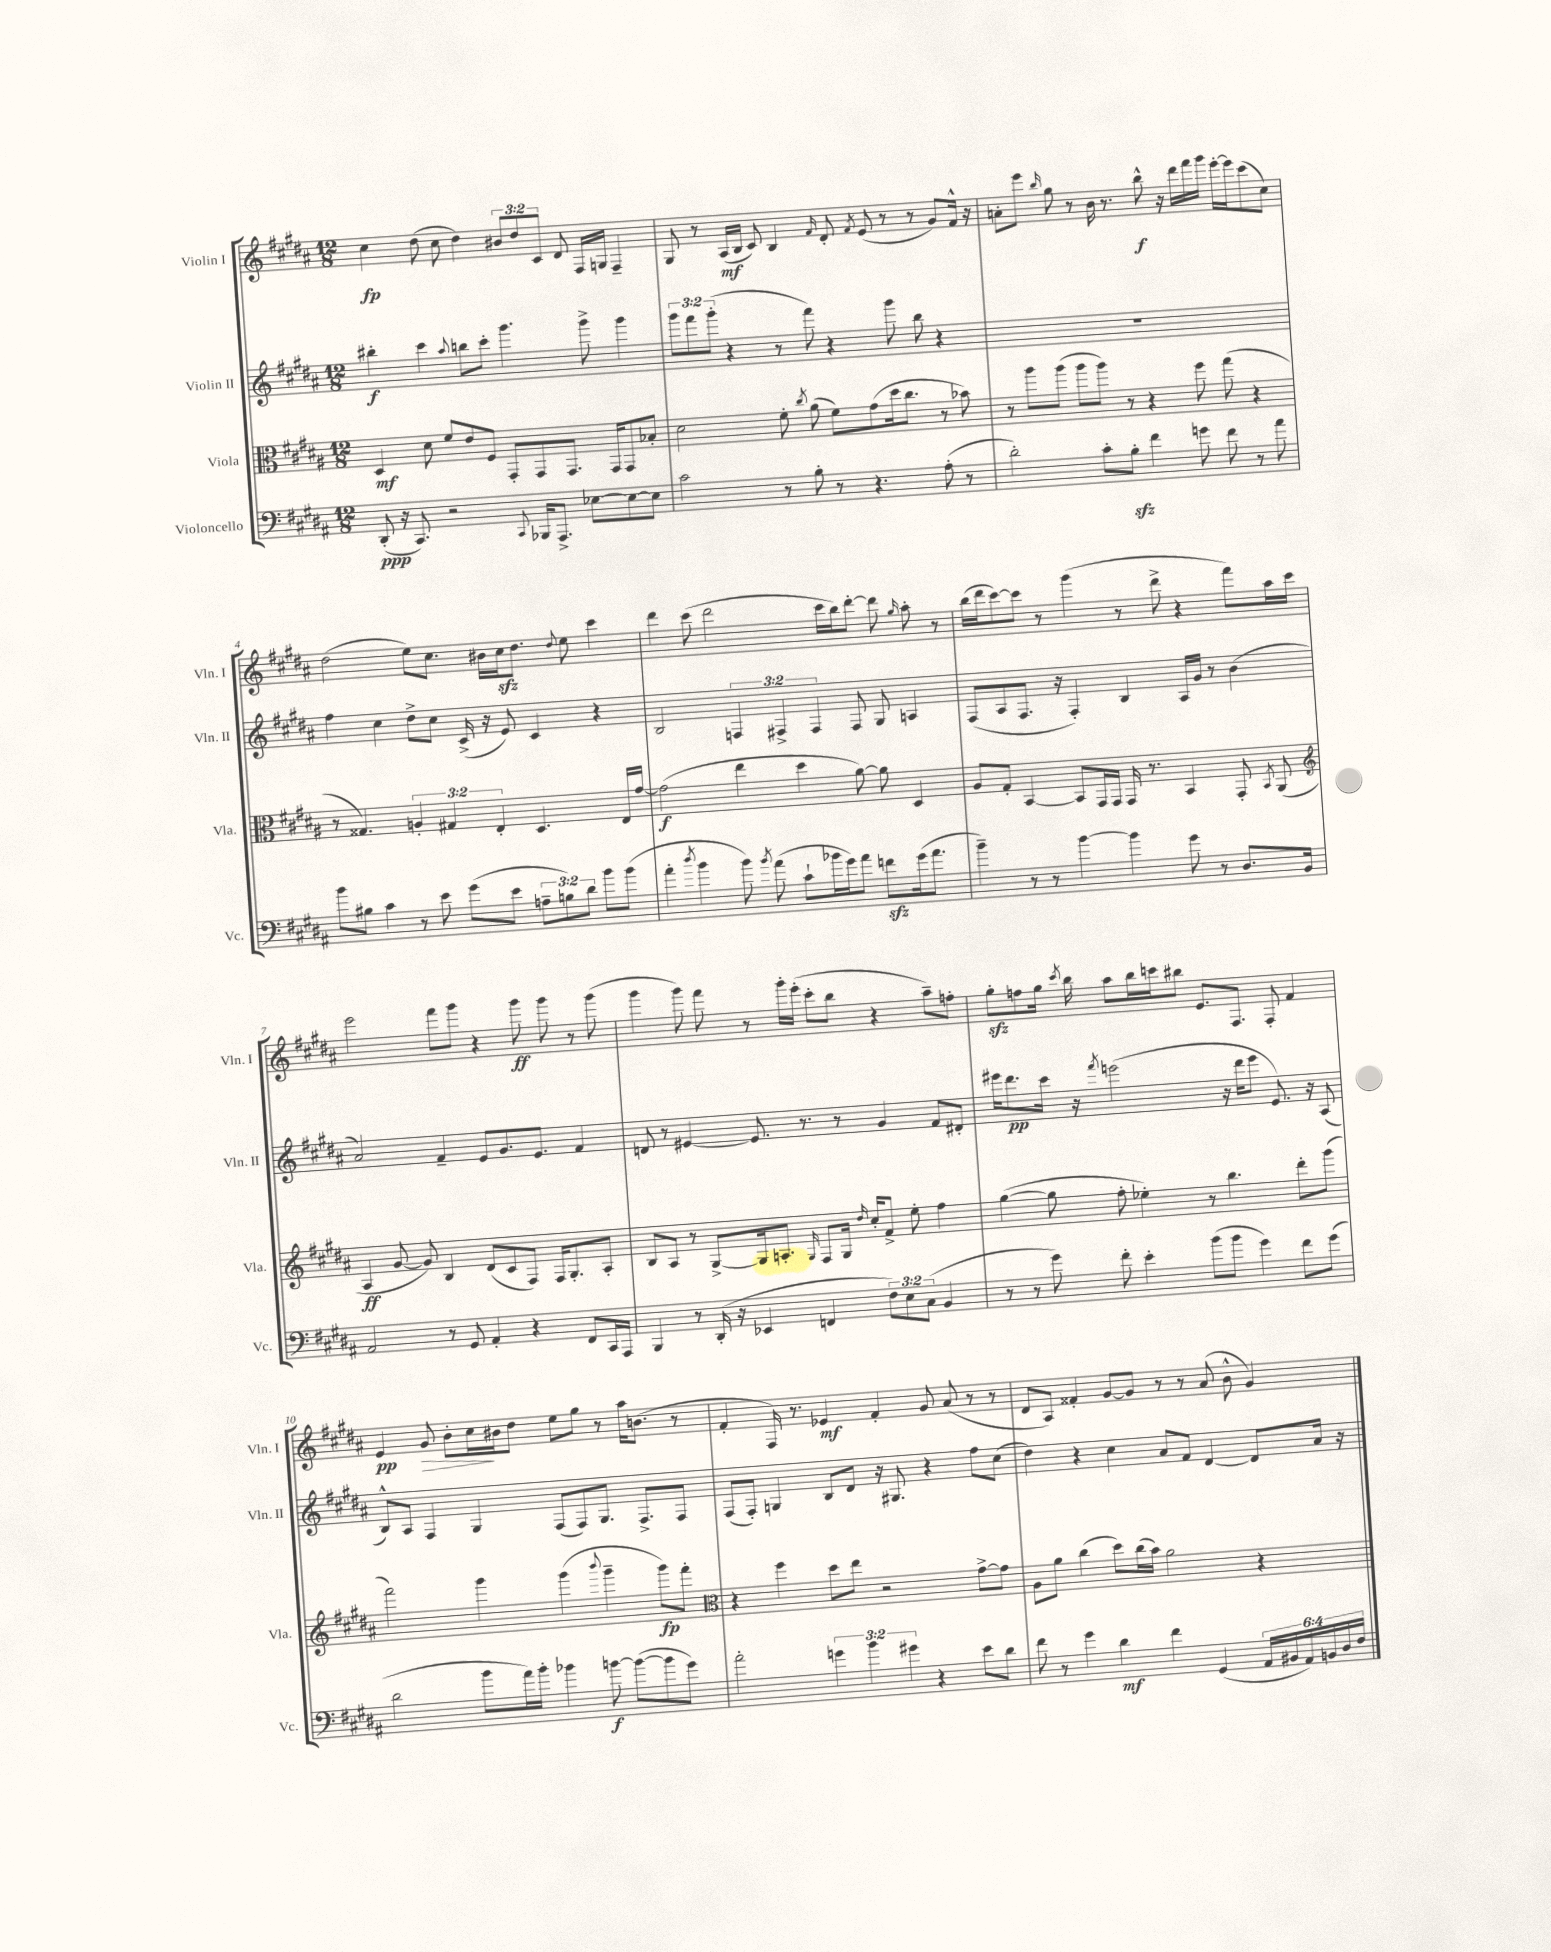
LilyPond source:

<<
\new StaffGroup <<
\new Staff = "s0" \with { instrumentName = "Violin I" shortInstrumentName = "Vln. I" } {
    \clef treble \key b \major \numericTimeSignature \time 12/8 \override Staff.TupletNumber.text = #tuplet-number::calc-fraction-text
    \autoBeamOff cis''4\fp dis''8( cis''8 dis''4) \tuplet 3/2 { bis'8[ dis''8 cis'8] } dis'8 fis16[ g16] fis4-- |
    gis8 r8 ais16[\mf( b16] cis'8) b4 \grace { fis'16 } dis'8-. \acciaccatura { fis'8 } e'8( r8 r8 gis'8[) fis'16]-^ r16 |
    a'8[-. e'''8] \grace { b''16 } gis''8 r8 b'16 r8. b''8-^\f r16 dis'''16[ fis'''16 gis'''16] e'''16[~-. e'''16 cis'''8( cis''8]) |
    dis''2( e''8[) cis''8.] bis'16[ cis''16\sfz dis''8.] \appoggiatura { dis''8 } e''8 cis'''4 |
    dis'''4 cis'''8( dis'''2 cis'''16[ b''16) dis'''8]~-. dis'''8 \grace { gis''16 } ais''8-. r8 |
    b''16[( dis'''16 cis'''8~) cis'''8] r8 gis'''4( r8 dis'''8-> r4 fis'''8[) ais''16 cis'''16] |
    e'''2 fis'''8[ gis'''8] r4 gis'''8\ff gis'''8 r8 gis'''8( |
    gis'''4 gis'''8) fis'''8 r8 gis'''16[-. e'''16]-.( cis'''8[-. b''8] r4 ais''8[--) f''8]-. |
    gis''8[-.\sfz f''8 gis''16] \acciaccatura { cis'''8 } b''16 ais''8[ b''16 c'''16 bis''8] e'8.[ fis8.] fis8-. fis'4 |
    e'4\pp gis'8\> b'8[-. cis''16\! bis'16 dis''8] e''8[ gis''8] r8 ais''16[ b'8.]( r8 |
    fis'4-. fis16) r8. ees'4\mf fis'4-. gis'8 ais'8( r8 r8 |
    dis'8[ ais8]) fisis'4-. gis'8[~ gis'8] r8 r8 ais'8( b'8-^ gis'4) \bar "|." |
}
\new Staff = "s1" \with { instrumentName = "Violin II" shortInstrumentName = "Vln. II" } {
    \clef treble \key b \major \numericTimeSignature \time 12/8 \override Staff.TupletNumber.text = #tuplet-number::calc-fraction-text
    \autoBeamOff bis''4-.\f cis'''4 \appoggiatura { ais''8 } b''8[ cis'''8]-. gis'''4. gis'''8-> gis'''4 |
    \tuplet 3/2 { gis'''8[ fis'''8 gis'''8]-.( } r4 r8 fis'''8) r4 gis'''8 b''8 r4 |
    R1. |
    fis''4 cis''4 dis''8[-> cis''8] cis'16->( r16 e'8) cis'4 r4 |
    b2 \tuplet 3/2 { f4 fis4-> fis4 } fis8 gis8 a4 |
    fis8[( ais8 fis8.] r16 fis4-.) b4 ais16[ gis'16] r8 b'4( |
    ais'2) fis'4-- e'8[ gis'8. e'8.] fis'4 |
    d'8 r8 eis'4~ eis'8. r8. r8 gis'4 fis'8[ dis'8]-. |
    eis'''16[ dis'''8.\pp cis'''16] r16 \acciaccatura { fis'''8 } e'''2( r16 dis'''16[ e'''8] e'8.) r16 ais8( |
    b8[-^) ais8] fis4 gis4 fis8[( fis8) gis8.] fis8.[-> fis8] |
    fis8[( fis8]-.) g4 b8[ dis'8] r16 gis8. r4 fis''8[ cis''8]( |
    dis''4) r4 cis''4 ais'8[ fis'8] dis'4~ dis'8[ ais'16] r16 \bar "|." |
}
\new Staff = "s2" \with { instrumentName = "Viola" shortInstrumentName = "Vla." } {
    \clef alto \key b \major \numericTimeSignature \time 12/8 \override Staff.TupletNumber.text = #tuplet-number::calc-fraction-text
    \autoBeamOff dis4\mf dis'8 fis'8[ e'8 fis8] gis,8[-. gis,8 gis,8.] gis,16[ gis,8 bes8]-. |
    dis'2 fis'8-. \acciaccatura { cis''8 } ais'8( fis'8[) gis'8( dis''16 cis''8.] r8 bes'8) |
    r8 ais''8[ ais''8]( ais''8[ ais''8]) r8 r4 fis''8 gis''8( r4 |
    r8 gisis4.) \tuplet 3/2 { a4-. gis4 e4-. } dis4. e16[ gis'16]~ |
    gis'2\f( e''4 dis''4 ais'8~) ais'8 dis4 |
    ais8[ gis8]-. b,4~ b,8[ gis,16 gis,16] gis,16 r8. b,4 gis,8-. \acciaccatura { b,8 } ais,8( |
    \clef treble ais4\ff gis'8~ gis'8) b4 dis'8[( cis'8 fis8]) fis16[ gis8.-. ais8]-. |
    b8[ ais8] r8 gis8[~-> gis16 a8.]-. \grace { gis16 } fis8[ gis16] \grace { dis''16 } cis''16[-. fis'8]-> e''8-. fis''4 |
    gis''4~( gis''8 fis''8-. ees''4-.) r8 b''4. dis'''8[-. gis'''8]( |
    fis'''2) gis'''4 gis'''4( \appoggiatura { b'''8 } gis'''4-- gis'''8[\fp) fis'''8]-. |
    \clef alto r4 fis''4 dis''8[ e''8] r2 gis'8[~-> gis'8] |
    ais8[ ais'8] cis''4( dis''8[) cis''16( b'16]) ais'2 r4 \bar "|." |
}
\new Staff = "s3" \with { instrumentName = "Violoncello" shortInstrumentName = "Vc." } {
    \clef bass \key b \major \numericTimeSignature \time 12/8 \override Staff.TupletNumber.text = #tuplet-number::calc-fraction-text
    \autoBeamOff dis,8-.\ppp( r16 cis,8.) r2 \appoggiatura { cis,8 } bes,,16[ ais,,8.]-> ees8[~ ees8~ ees8] |
    cis'2 r8 b8-. r8 r4. ais8-.( r8 |
    dis'2-.) cis'8[-. b8]-.\sfz fis'4 g'8 fis'8 r8 ais'8 |
    b'8[ bis8] cis'4 r8 e'8 gis'8[( e'8] \tuplet 3/2 { a8[-- b8) dis'8] } b'8[ b'8]( |
    ais'4-. \acciaccatura { dis''8 } b'4 b'8) \acciaccatura { b'8 } ais'8( cis'8[-! bes'16 gis'16) ais'8] f'8[\sfz gis'16( ais'8.] |
    b'4--) r8 r8 b'4~ b'4 gis'8 r8 dis8.[ b,16] |
    ais,2 r8 gis,8 ais,4-. r4 fis,8[ cis,16 ais,,16] |
    b,,4 r8 dis,16-.( r16 ees,4 f,4 \tuplet 3/2 { fis8[) e8 cis8]( } b,4 |
    r8 r8 gis'8) fis'8-. e'4-. b'8[( b'8] gis'4) fis'8[ gis'8]( |
    dis'2 b'8[ ais'16) b'16]-. bes'4 b'8~\f b'8[~( b'8 gis'8]) |
    ais'2-. \tuplet 3/2 { g'4 b'4 gis'4 } r4 e'8[ dis'8] |
    fis'8 r8 gis'4 dis'4\mf fis'4 gis,4( \tuplet 6/4 { ais,16[ bis,16 ais,16) b,16 dis16 fis16] } \bar "|." |
}
>>
>>
